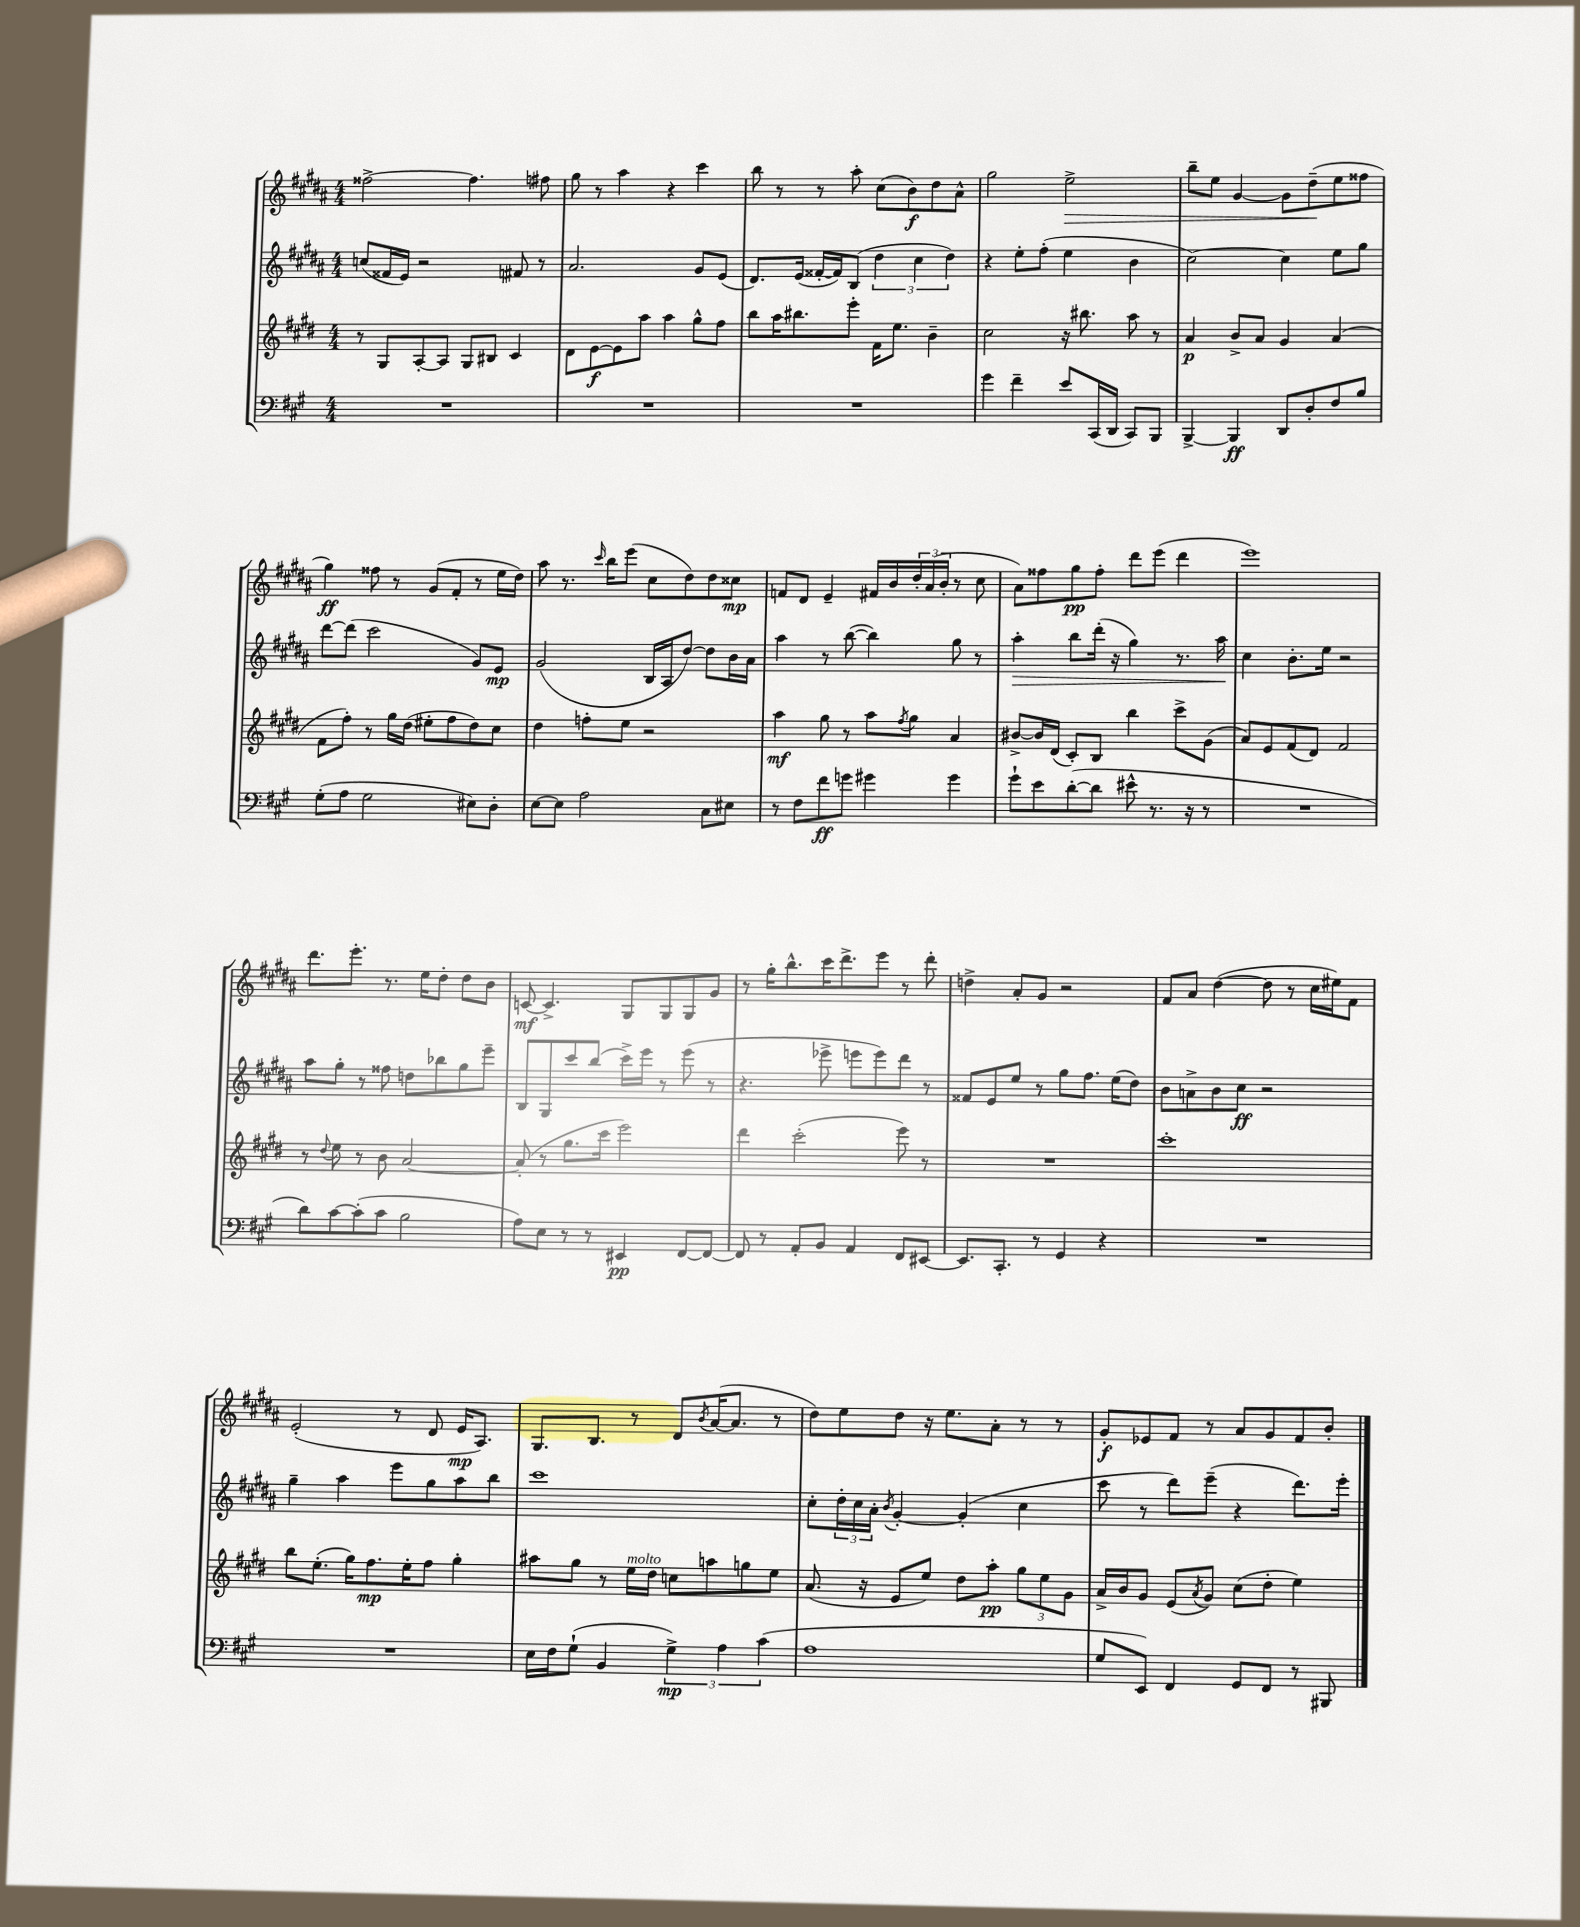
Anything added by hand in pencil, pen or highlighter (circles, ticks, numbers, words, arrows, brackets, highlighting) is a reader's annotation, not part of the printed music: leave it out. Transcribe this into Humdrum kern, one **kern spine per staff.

**kern	**kern	**kern	**kern
*staff4	*staff3	*staff2	*staff1
*clefF4	*clefG2	*clefG2	*clefG2
*k[f#c#g#]	*k[f#c#g#d#]	*k[f#c#g#d#a#]	*k[f#c#g#d#a#]
*M4/4	*M4/4	*M4/4	*M4/4
1r	8r	(8cc	[2ff##^
.	8G#	16f##	.
.	.	16e)	.
.	[8A'	2r	.
.	8A]	.	.
.	8G#	.	4.ff##]
.	8B#	.	.
.	4c#	8f#	.
.	.	8r	8ff#
=	=	=	=
1r	8d#	2.a#	8gg#
.	[8e	.	8r
.	8e]	.	4aa#
.	8aa	.	.
.	4aa	.	4r
.	8gg#^^	8g#	4ccc#
.	8ff#	(8e	.
=	=	=	=
1r	8bb	8.d#)	8bb
.	16aa	.	8r
.	8.bb#	(16e	.
.	.	[16f##'	8r
.	.	16f##])	.
.	8eee'	(8B	8aa#'
.	16f#	6dd#	(8cc#
.	8.ee	.	.
.	.	.	8b)
.	.	6cc#	.
.	4b~	.	8dd#
.	.	6dd#)	.
.	.	.	8a#^^
=	=	=	=
4g#	2cc#	4r	2gg#
4f#~	.	8ee'	.
.	.	(8ff#'	.
8e	16r	4ee	2ee^
.	8.bb#	.	.
(16CC#	.	.	.
16DD	.	.	.
8CC#)	8aa	4b	.
8BBB	8r	.	.
=	=	=	=
[4BBB^	4a	[2cc#)	8bb~
.	.	.	8ee
4BBB]	8b^	.	[4g#
.	8a	.	.
8DD	4g#	4cc#]	8g#]
8D'	.	.	(8dd#~
8F#	(4a	8ee	8ee
8B	.	8gg#	8ff##
=	=	=	=
(8G#'	8f#	[8ddd#	4gg#)
8A	8ff#')	(8ddd#]	.
2G#	8r	2ccc#	8ff##
.	16gg#	.	8r
.	(16dd#	.	.
.	8ee#'	.	(8g#
.	8ff#	.	8f#'
8E#)	8dd#)	8g#)	8r
8D'	8cc#	8e	16ee
.	.	.	16dd#)
=	=	=	=
[8E	4dd#	(2g#	8aa#
8E]	.	.	8.r
2A	8ff'	.	.
.	.	.	16qqccc#
.	.	.	16bb
.	8ee	.	(8eee
.	2r	16B	8cc#
.	.	16A#	.
.	.	[8dd#)	8dd#)
8C#	.	8dd#]	8dd#
8E#	.	16b	8cc##
.	.	16a#	.
=	=	=	=
8r	4aa	4aa#	8f
8F#	.	.	8d#
8f#	8gg#	8r	4e~
8g	8r	([8bb	.
4g#	8aa	4bb])	16f#
.	.	.	16b
.	8qff#	.	.
.	8gg#	.	24dd#'
.	.	.	(24a#
.	.	.	24b'
4g#	4a	8gg#	8r
.	.	8r	8cc#
=	=	=	=
8g#`	[8b#^	4aa#'	8a#)
8e	16b#]	.	8ff##
.	(16d#	.	.
([8d'	8c#')	8bb	8gg#
8d]	8B	(16ddd#'	8ff##'
.	.	16r	.
8e#^^	4bb	4gg#)	8ddd#
8.r	.	.	(8eee
.	8ccc#^	8.r	4ddd#
16r	.	.	.
8r	(8g#	.	.
.	.	16aa#	.
=	=	=	=
1r	8a)	4cc#	1eee)
.	8e	.	.
.	(8f#	8.b'	.
.	8d#)	.	.
.	.	16ee	.
.	2f#	2r	.
=	=	=	=
8d)	8r	8aa#	8.ddd#
.	8qqdd#	.	.
[8c#	8ee	8gg#'	.
.	.	.	8.eee'
(8c#']	8r	8r	.
8c#	8b	8ff##	8.r
2B	[2a	8dd	.
.	.	.	16ee
.	.	8bb-	8dd#'
.	.	8gg#	8dd#
.	.	8eee~	8b
=	=	=	=
8A)	(8a']	8B	[8c
8E	8r	8G#	4.c^]
8r	8.gg#	8ccc#	.
8r	.	(8bb	.
.	16ccc#	.	.
4EE#	2eee)	16ccc#^)	8G#
.	.	16eee	.
.	.	8r	8G#
[8FF#	.	(8eee	8G#
8FF#_	.	8r	8g#
=	=	=	=
8FF#]	4ddd#	4.r	8r
8r	.	.	16gg#'
.	.	.	8.bb^^
8AA'	(2ccc#'	.	.
8BB	.	8eee-^	16ccc#
.	.	.	8.ddd#^
4AA	.	8eee	.
.	.	8eee)	8eee
8FF#	8eee)	8ddd#	8r
[8EE#	8r	8r	8ddd#'
=	=	=	=
8.EE#]	1r	8f##	4dd^
.	.	8e	.
8.CC#'	.	.	.
.	.	8ee	8a#'
8r	.	8r	8g#
4GG#	.	8gg#	2r
.	.	8.ff#	.
4r	.	.	.
.	.	(16ee	.
.	.	8dd#)	.
=	=	=	=
1r	1ccc#'	8b	8f#
.	.	8a^	8a#
.	.	8b	([4dd#
.	.	8cc#	.
.	.	2r	8dd#]
.	.	.	8r
.	.	.	16cc#
.	.	.	16ee#)
.	.	.	8f#
=	=	=	=
1r	8bb	4gg#~	(2e'
.	(8.ee'	.	.
.	.	4aa#	.
.	16gg#)	.	.
.	8.ff#	.	.
.	.	8eee	8r
.	16ee'	.	.
.	8ff#	8gg#	8d#
.	4gg#'	8aa#	16e
.	.	.	8.A#)
.	.	8bb	.
=	=	=	=
16E	8aa#	1ccc#	8.G#
16F#	.	.	.
(8G#`	8gg#	.	.
.	.	.	8.B
4BB	8r	.	.
.	16ee	.	8r
.	16dd#	.	.
6G#^)	8cc	.	8d#
.	.	.	8qb
.	8aa	.	([16a#
6A	.	.	.
.	.	.	8.a#]
.	8gg	.	.
(6c#	.	.	.
.	8ee	.	8r
=	=	=	=
1A	(8.a	8cc#'	8dd#)
.	.	24dd#'	8ee
.	.	24cc#	.
.	16r	.	.
.	.	24a#'	.
.	.	8qb	.
.	8e	[4g#'	8dd#
.	8ee)	.	16r
.	.	.	8.ee
.	8dd#	(4g#']	.
.	8aa'	.	8a#'
.	12gg#	4cc#	8r
.	12ee	.	.
.	.	.	8r
.	12g#	.	.
=	=	=	=
8G#	16a^	8ccc#	8g#'
.	16b	.	.
8EE)	8g#	8r	8e-
4FF#	(8e	8ddd#)	8f#
.	8qa	.	.
.	8g#)	(8eee~	8r
8GG#	(8cc#	4r	8a#
8FF#	8dd#'	.	8g#
8r	4ee)	8.ddd#)	8f#
8BBB#	.	.	8b'
.	.	16eee'	.
==	==	==	==
*-	*-	*-	*-
